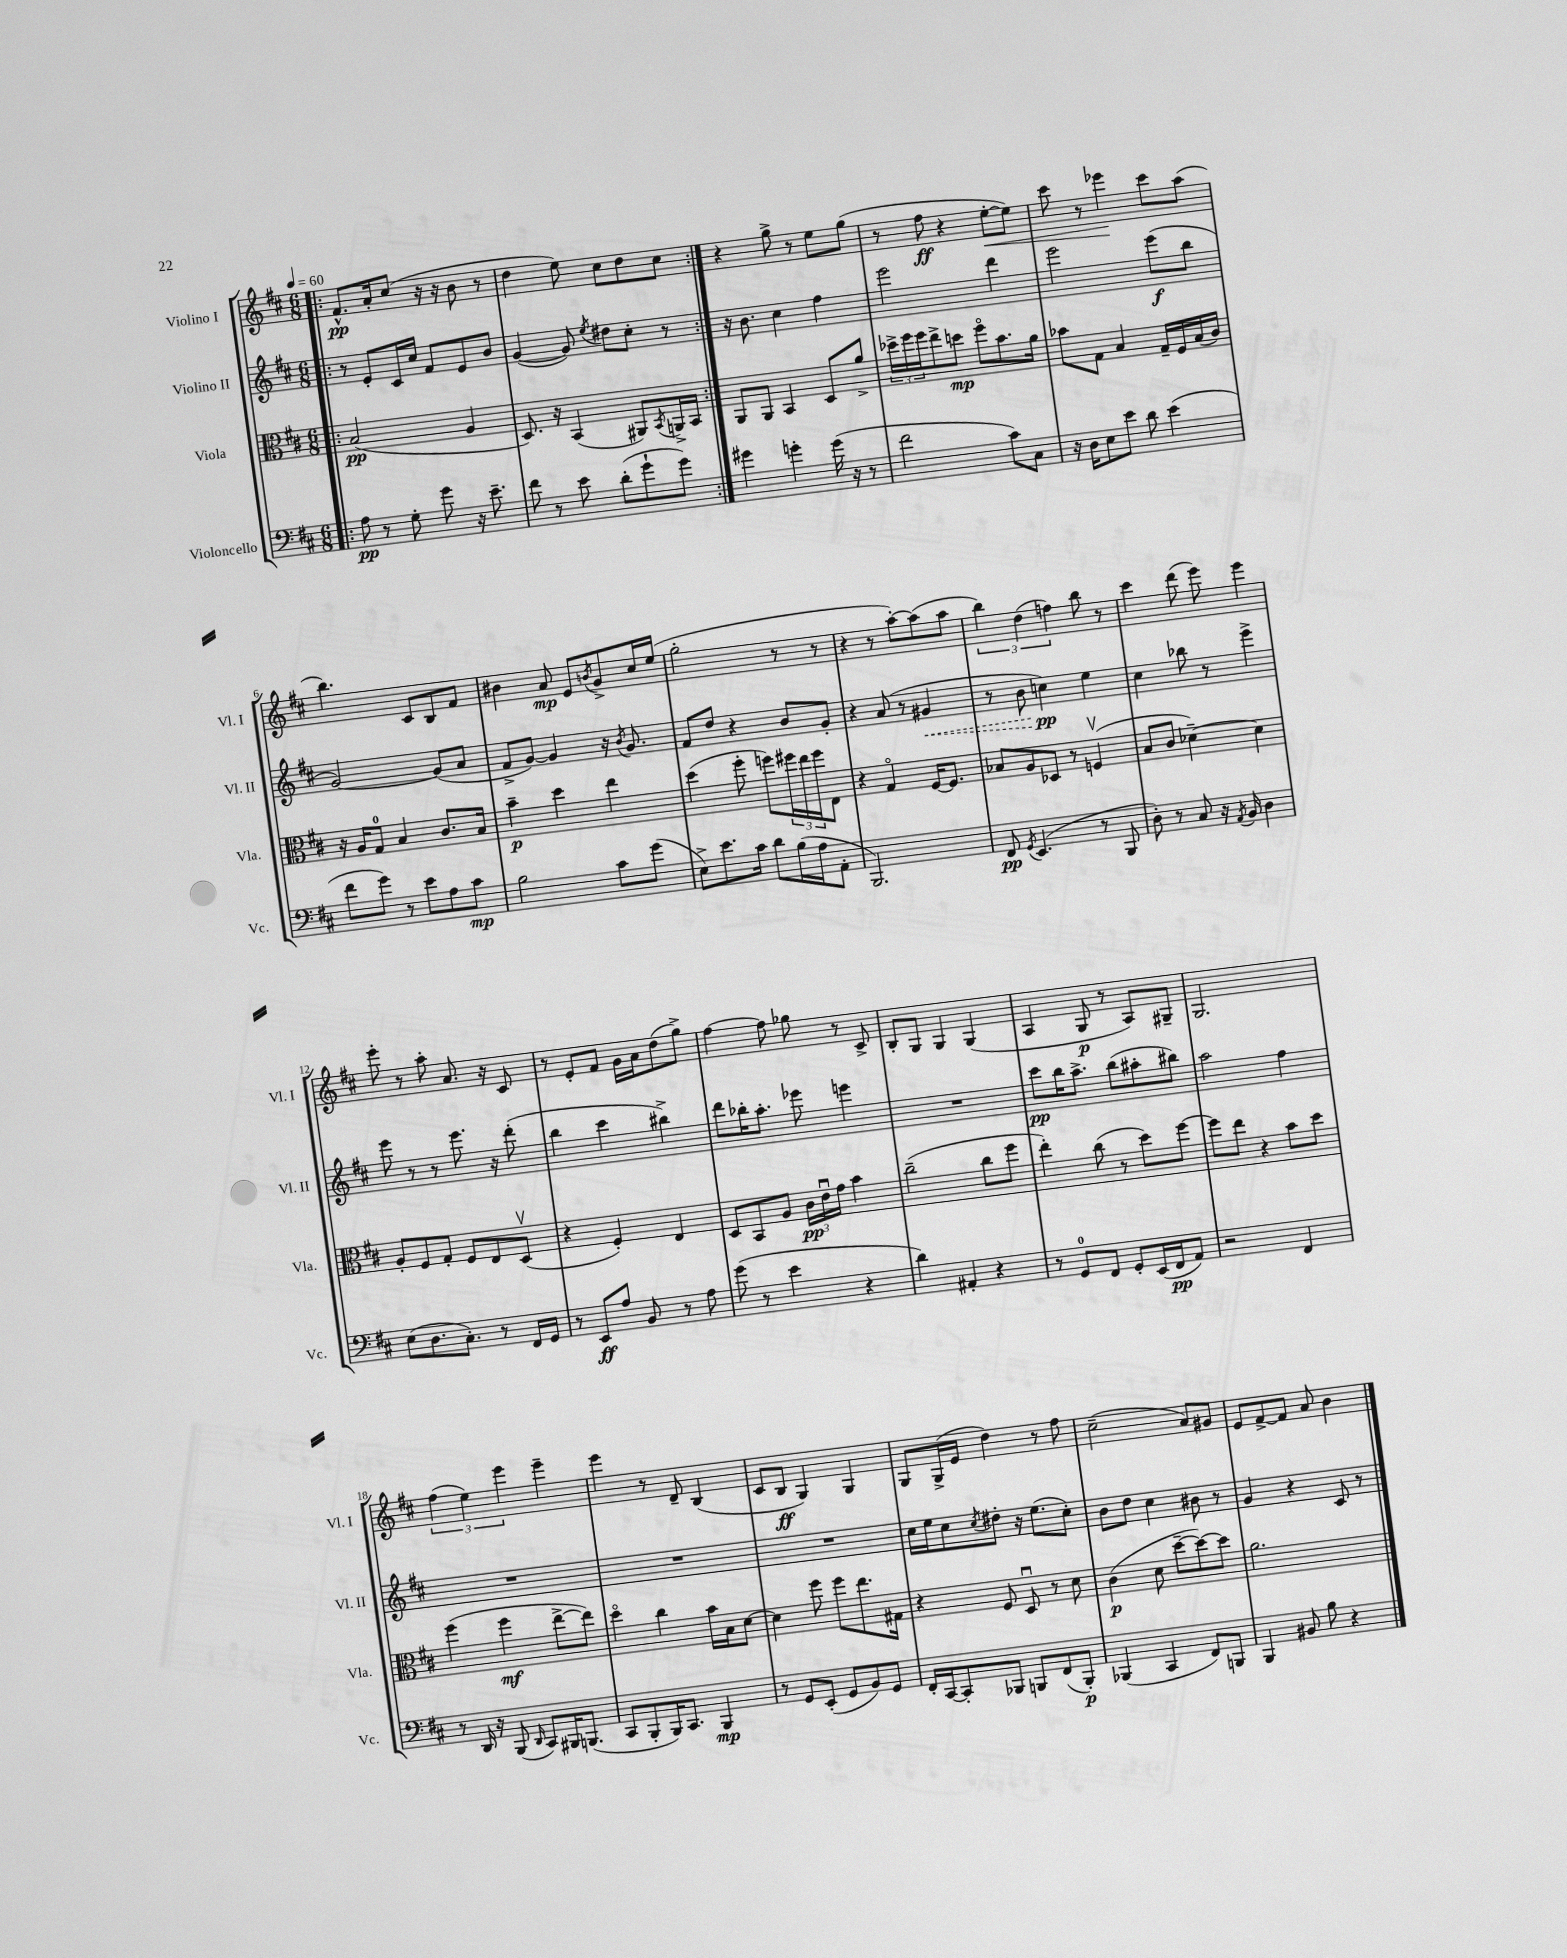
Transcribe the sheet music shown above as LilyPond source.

<<
\new StaffGroup <<
\new Staff = "s0" \with { instrumentName = "Violino I" shortInstrumentName = "Vl. I" } {
    \clef treble \key d \major \numericTimeSignature \time 6/8 \tempo 4 = 60
    \repeat volta 2 { \bar ".|:" fis'8.-^\pp a'16-. cis''8( r16 r16 b'8 r8 |
    d''4 e''8) cis''8 d''8 cis''8 | }
    r4 g''8-> r8 e''8 g''8( |
    r8 fis''8\ff r4 e''8~-.\< e''8) |
    cis'''8 r8 ees'''4\! cis'''8 a''8( |
    b''4.) cis'8 b8 fis'8 |
    bis'4 a'8\mp e'8 \acciaccatura { b'8 } g'8-> cis''16 e''16( |
    g''2-. r8 r8 |
    r4 r8 a''8~-.) a''8( a''8 |
    \tuplet 3/2 { b''4) d''4( f''4) } b''8 r8 |
    cis'''4 d'''8( e'''8) e'''4 |
    e'''8-. r8 a''8-. a'8. r16 cis'8 |
    r8 e'8-. fis'8 g'16 a'16 d''8( g''8->) |
    fis''4~ fis''8 ges''8 r8 cis'8-> |
    b8-. g8 g4 g4( |
    a4 g8\p r8 a8) gis8-- |
    g2. |
    \tuplet 3/2 { fis''4( e''4) e'''4 } e'''4-- |
    e'''4 r8 d'8-- b4( |
    cis'8 b8\ff g4) g4 |
    g8 g16->( e'16 d''4) r8 fis''8 |
    cis''2--( a'8) gis'8 |
    e'8 fis'8~-> fis'8 a'8 b'4 \bar "|." |
}
\new Staff = "s1" \with { instrumentName = "Violino II" shortInstrumentName = "Vl. II" } {
    \clef treble \key d \major \numericTimeSignature \time 6/8
    \repeat volta 2 { \bar ".|:" r8 e'8-. cis'16 cis''16 fis'8 e'8 b'8 |
    g'4~( g'8) \acciaccatura { e''8 } dis''8 cis''8-. r8 | }
    r16 b'8. cis''4 fis''4 |
    e'''2 d'''4 |
    e'''2 e'''8\f( b''8 |
    g'2~) g'8( a'8 |
    fis'8-> g'8~) g'4 r16 \acciaccatura { b'8 } g'8. |
    fis'8 d''8 r4 b'8 g'8-. |
    r4 a'8( r8 \once \override Hairpin.style = #'dashed-line gis'4\< |
    r8 b'8 c''4\pp\!) e''4 |
    cis''4 bes''8 r8 e'''4-> |
    e'''8 r8 r8 e'''8. r16 d'''8-.( |
    b''4 cis'''4 bis''4->) |
    d'''8 bes''16-. a''8.-. ees'''8 e'''4 |
    R2. |
    cis'''8\pp b''16 a''8.-> b''8( ais''8-. bis''8) |
    a''2 fis''4 |
    R2. |
    R2. |
    R2. |
    cis''16 e''16 cis''8 \acciaccatura { cis''8 } dis''8-. r16 e''8.( cis''8-.) |
    b'8 d''8 cis''4 bis'8 r8 |
    g'4 r4 cis'8 r8 \bar "|." |
}
\new Staff = "s2" \with { instrumentName = "Viola" shortInstrumentName = "Vla." } {
    \clef alto \key d \major \numericTimeSignature \time 6/8
    \repeat volta 2 { \bar ".|:" b2\pp( a4 |
    d8.) r16 b,4( ais,8) \acciaccatura { b,8 } a,16-> b,16 | }
    a,8 a,8 b,4 d8 a'8-> |
    \tuplet 3/2 { des''16-> fis''16 fis''16 } e''8-> d''8\mp fis''8\flageolet b'8. a'16 |
    bes'8 g8 b4 g16-- fis16 b16( cis'16) |
    r16 a16 g8-0 b4 cis'8. b16 |
    b'4--\p d''4 e''4 |
    d''4( fis''8-. f''8) \tuplet 3/2 { fis''16 e''16 fis''16 } e8 |
    r4 g4\flageolet fis16~ fis8. |
    bes8 a8 des8 r8 f4\upbow( |
    b8 cis'8 des'4~--) des'4 |
    a8-. fis8 g8-. fis8 e8 d8\upbow( |
    r4 fis4-.) e4 |
    d8 b,8 a8 \tuplet 3/2 { cis'16\pp e'16\downbow g'16 } b'4 |
    cis''2--( cis''8 fis''8 |
    e''4-.) cis''8( r8 d''8) fis''8~ |
    fis''8 e''8 r4 b'8 d''8 |
    fis''4( fis''4\mf e''8~-> e''8) |
    d''4\flageolet cis''4 b'16 b16 d'8~ |
    d'4 fis''8 fis''8 e''8. gis16 |
    r4 fis8 d8\downbow r8 d'8 |
    cis'4\p( d'8 d''8~-- d''8~) d''8 |
    a'2. \bar "|." |
}
\new Staff = "s3" \with { instrumentName = "Violoncello" shortInstrumentName = "Vc." } {
    \clef bass \key d \major \numericTimeSignature \time 6/8
    \repeat volta 2 { \bar ".|:" a8\pp r8 g8-. g'8 r16 e'8.-- |
    fis'8 r8 e'8 d'8-.( g'8-! g'8) | }
    gis'4 g'4-. g'16( r16 r8 |
    fis'2 cis'8) cis8 |
    r16 d16 e8 e'8 d'8 e'4( |
    fis'8 g'8) r8 e'8 a8 cis'8\mp |
    b2 cis'8 g'8( |
    e8->) e'8. cis'16 d'8 b16( a16 a,8-. |
    b,,2.) |
    fis,8\pp \acciaccatura { g,8 } e,4.( r8 b,,8 |
    d8-.) r8 cis8 r16 \acciaccatura { a,8 } b,16 d4 |
    e8( d8. cis8.-.) r8 fis,16 g,16 |
    r8 e,8\ff a8 b,8 r8 a8 |
    g'8( r8 e'4 r4 |
    d'4) ais,4-. r4 |
    r8 g,8-0 fis,8 g,8-. e,16( fis,16\pp a,8) |
    r2 fis,4 |
    r8 d,16 r16 b,,8( \grace { d,16 } cis,8) bis,,16 b,,8.( |
    cis,8 b,,8-. b,,16) cis,8. b,,4\mp |
    r8 g,8 e,8-.( g,8 b,8) g,8 |
    fis,16-. cis,16~ cis,8-. bes,,8 b,,8 fis,8( b,,8-.\p) |
    bes,,4( cis,4 fis,8) b,,8 |
    b,,4 bis,8 b8 r4 \bar "|." |
}
>>
>>
